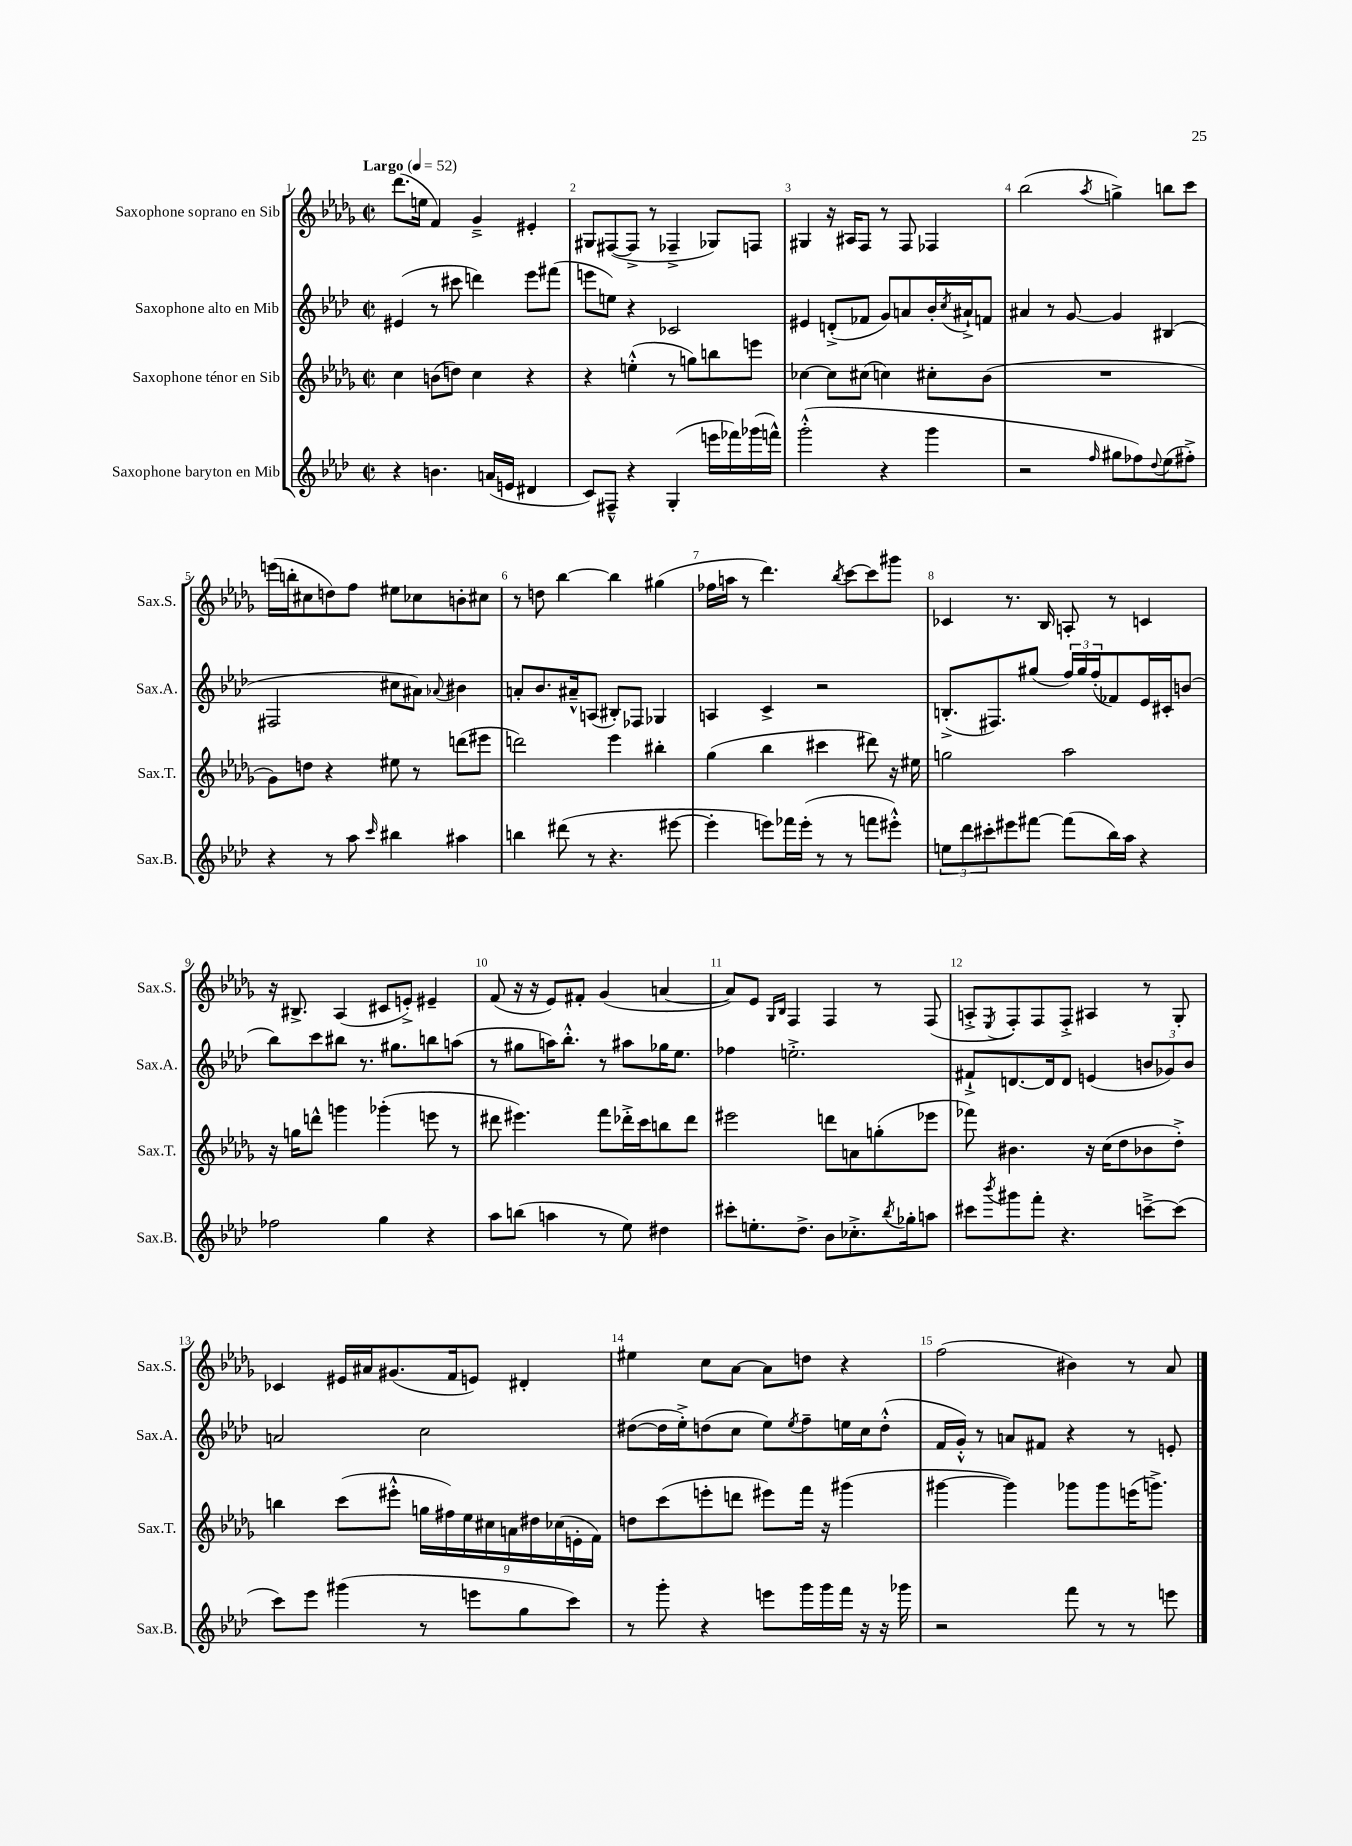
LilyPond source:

<<
\new StaffGroup <<
\new Staff = "s0" \with { instrumentName = "Saxophone soprano en Sib" shortInstrumentName = "Sax.S." } {
    \clef treble \key des \major \defaultTimeSignature \time 2/2 \tempo "Largo" 4 = 52
    des'''8.( e''16 f'4) ges'4---> eis'4-. |
    gis8 fis8~( fis8-> r8 fes4---> ges8) f8 |
    gis4 r16 ais16 f8 r8 f8 fes4 |
    bes''2( \acciaccatura { aes''8 } g''4->) b''8 c'''8 |
    e'''16( b''16-. cis''8 d''8) f''8 eis''8 ces''8 b'8-. cis''8 |
    r8 d''8 bes''4~ bes''4 gis''4( |
    fes''16 a''16 r8 des'''4.) \acciaccatura { bes''8 } c'''8~ c'''8 gis'''8 |
    ces'4 r8. bes16 a8-. r8 c'4 |
    r16 bis8.-> aes4( cis'8 e'8-.->) eis'4-- |
    f'8( r16 r16 ees'8) fis'8-. ges'4( a'4~ |
    a'8) ees'8 \grace { ges16 bes16 } f4 f4 r8 f8( |
    a8-.-> \acciaccatura { ees8 } f8-.) f8 f8-.-> ais4 r8 ges8-. |
    ces'4 eis'16 ais'16 gis'8.( f'16 e'8) dis'4-. |
    eis''4 c''8 aes'8~ aes'8 d''8 r4 |
    f''2( bis'4) r8 aes'8 \bar "|." |
}
\new Staff = "s1" \with { instrumentName = "Saxophone alto en Mib" shortInstrumentName = "Sax.A." } {
    \clef treble \key aes \major \defaultTimeSignature \time 2/2
    eis'4( r8 cis'''8 d'''4) ees'''8 fis'''8( |
    e'''8 e''8) r4 ces'2 |
    eis'4 d'8-.->( fes'8 g'8) a'8 bes'16-. \acciaccatura { c''8 } ais'16-!-> f'8 |
    ais'4 r8 g'8~ g'4 bis4( |
    fis2 cis''8 ais'8) \appoggiatura { aes'8 } bis'4 |
    a'8-. bes'8. ais'16---^ a8( bis8-.) fes8 ges4 |
    a4 c'4-> r2 |
    b8.-.->( fis8.) gis''8( \tuplet 3/2 { f''16) gis''16 f''16-.( } fes'8) ees'16 cis'16-. b'8( |
    bes''8) c'''8 bis''8 r8. gis''8. b''8 a''8( |
    r8 gis''8 a''16) bes''8.-.-^ r8 ais''8 ges''16 ees''8. |
    fes''4 e''2.-.-> |
    fis'8-!-> d'8.~ d'16 d'8 e'4( \tuplet 3/2 { b'8 ges'8) b'8 } |
    a'2 c''2 |
    dis''8~( dis''16 ees''16-.->) d''8( c''8 ees''8) \acciaccatura { ees''8 } f''8-- e''16 c''16 d''8-.-^( |
    f'16 g'16-.-^) r8 a'8 fis'8 r4 r8 e'8-. \bar "|." |
}
\new Staff = "s2" \with { instrumentName = "Saxophone ténor en Sib" shortInstrumentName = "Sax.T." } {
    \clef treble \key des \major \defaultTimeSignature \time 2/2
    c''4 b'8( d''8) c''4 r4 |
    r4 e''4-.-^( r8 g''8) b''8 e'''8 |
    ces''4~ ces''8 cis''8( c''4) cis''8-. bes'8( |
    R1 |
    ges'8) d''8 r4 eis''8 r8 d'''8( eis'''8 |
    d'''2) ees'''4 bis''4-. |
    ges''4( bes''4 cis'''4 dis'''8) r16 eis''16 |
    g''2 aes''2 |
    r16 g''16 d'''8-^ g'''4 ges'''4-.( e'''8 r8 |
    dis'''8 eis'''4.) f'''8 des'''16-.-> c'''16 b''8 des'''8 |
    eis'''2 d'''8 a'8 g''8-.( ees'''8 |
    fes'''8) bis'4. r16 c''16( des''8 bes'8 des''8-.->) |
    b''4 c'''8( eis'''8-.-^ \tuplet 9/8 { g''16 fis''16) ees''16 cis''16 a'16 dis''16 ces''16( e'16-. f'16) } |
    d''8 c'''8( e'''8-. d'''8 eis'''8) f'''16 r16 gis'''4( |
    gis'''4~ gis'''4) ges'''8 ges'''8 e'''16( g'''8.->) \bar "|." |
}
\new Staff = "s3" \with { instrumentName = "Saxophone baryton en Mib" shortInstrumentName = "Sax.B." } {
    \clef treble \key aes \major \defaultTimeSignature \time 2/2
    r4 b'4. a'16( e'16 dis'4 |
    c'8) fis8---^ r4 g4-.( e'''16 fes'''16) ges'''16( f'''16-^) |
    g'''2-.-^( r4 g'''4 |
    r2 \grace { f''16 } gis''8 fes''8) \appoggiatura { des''8 } ees''8( fis''8-.->) |
    r4 r8 aes''8 \grace { c'''16 } bis''4 ais''4 |
    b''4 dis'''8( r8 r4. eis'''8~ |
    eis'''4-. e'''8) fes'''16 e'''16-.( r8 r8 f'''8 eis'''8-.-^) |
    \tuplet 3/2 { e''8 des'''8 cis'''8-. } eis'''8 fis'''8~ fis'''8( bes''16) aes''16 r4 |
    fes''2 g''4 r4 |
    aes''8 b''8( a''4 r8 ees''8) dis''4 |
    cis'''8-. e''8.-. des''8.-> bes'8 ces''8.-.-> \acciaccatura { bes''8 } ges''16-. a''8 |
    cis'''8 \acciaccatura { bes'''8 } gis'''8 f'''8-. r4. c'''8~---> c'''8( |
    c'''8) ees'''8 gis'''4( r8 e'''8 g''8 c'''8) |
    r8 g'''8-. r4 e'''8 g'''16 g'''16 f'''16 r16 r16 ges'''16 |
    r2 f'''8 r8 r8 e'''8 \bar "|." |
}
>>
>>
\layout { \context { \Score \override BarNumber.break-visibility = ##(#f #t #t) barNumberVisibility = #all-bar-numbers-visible } }
